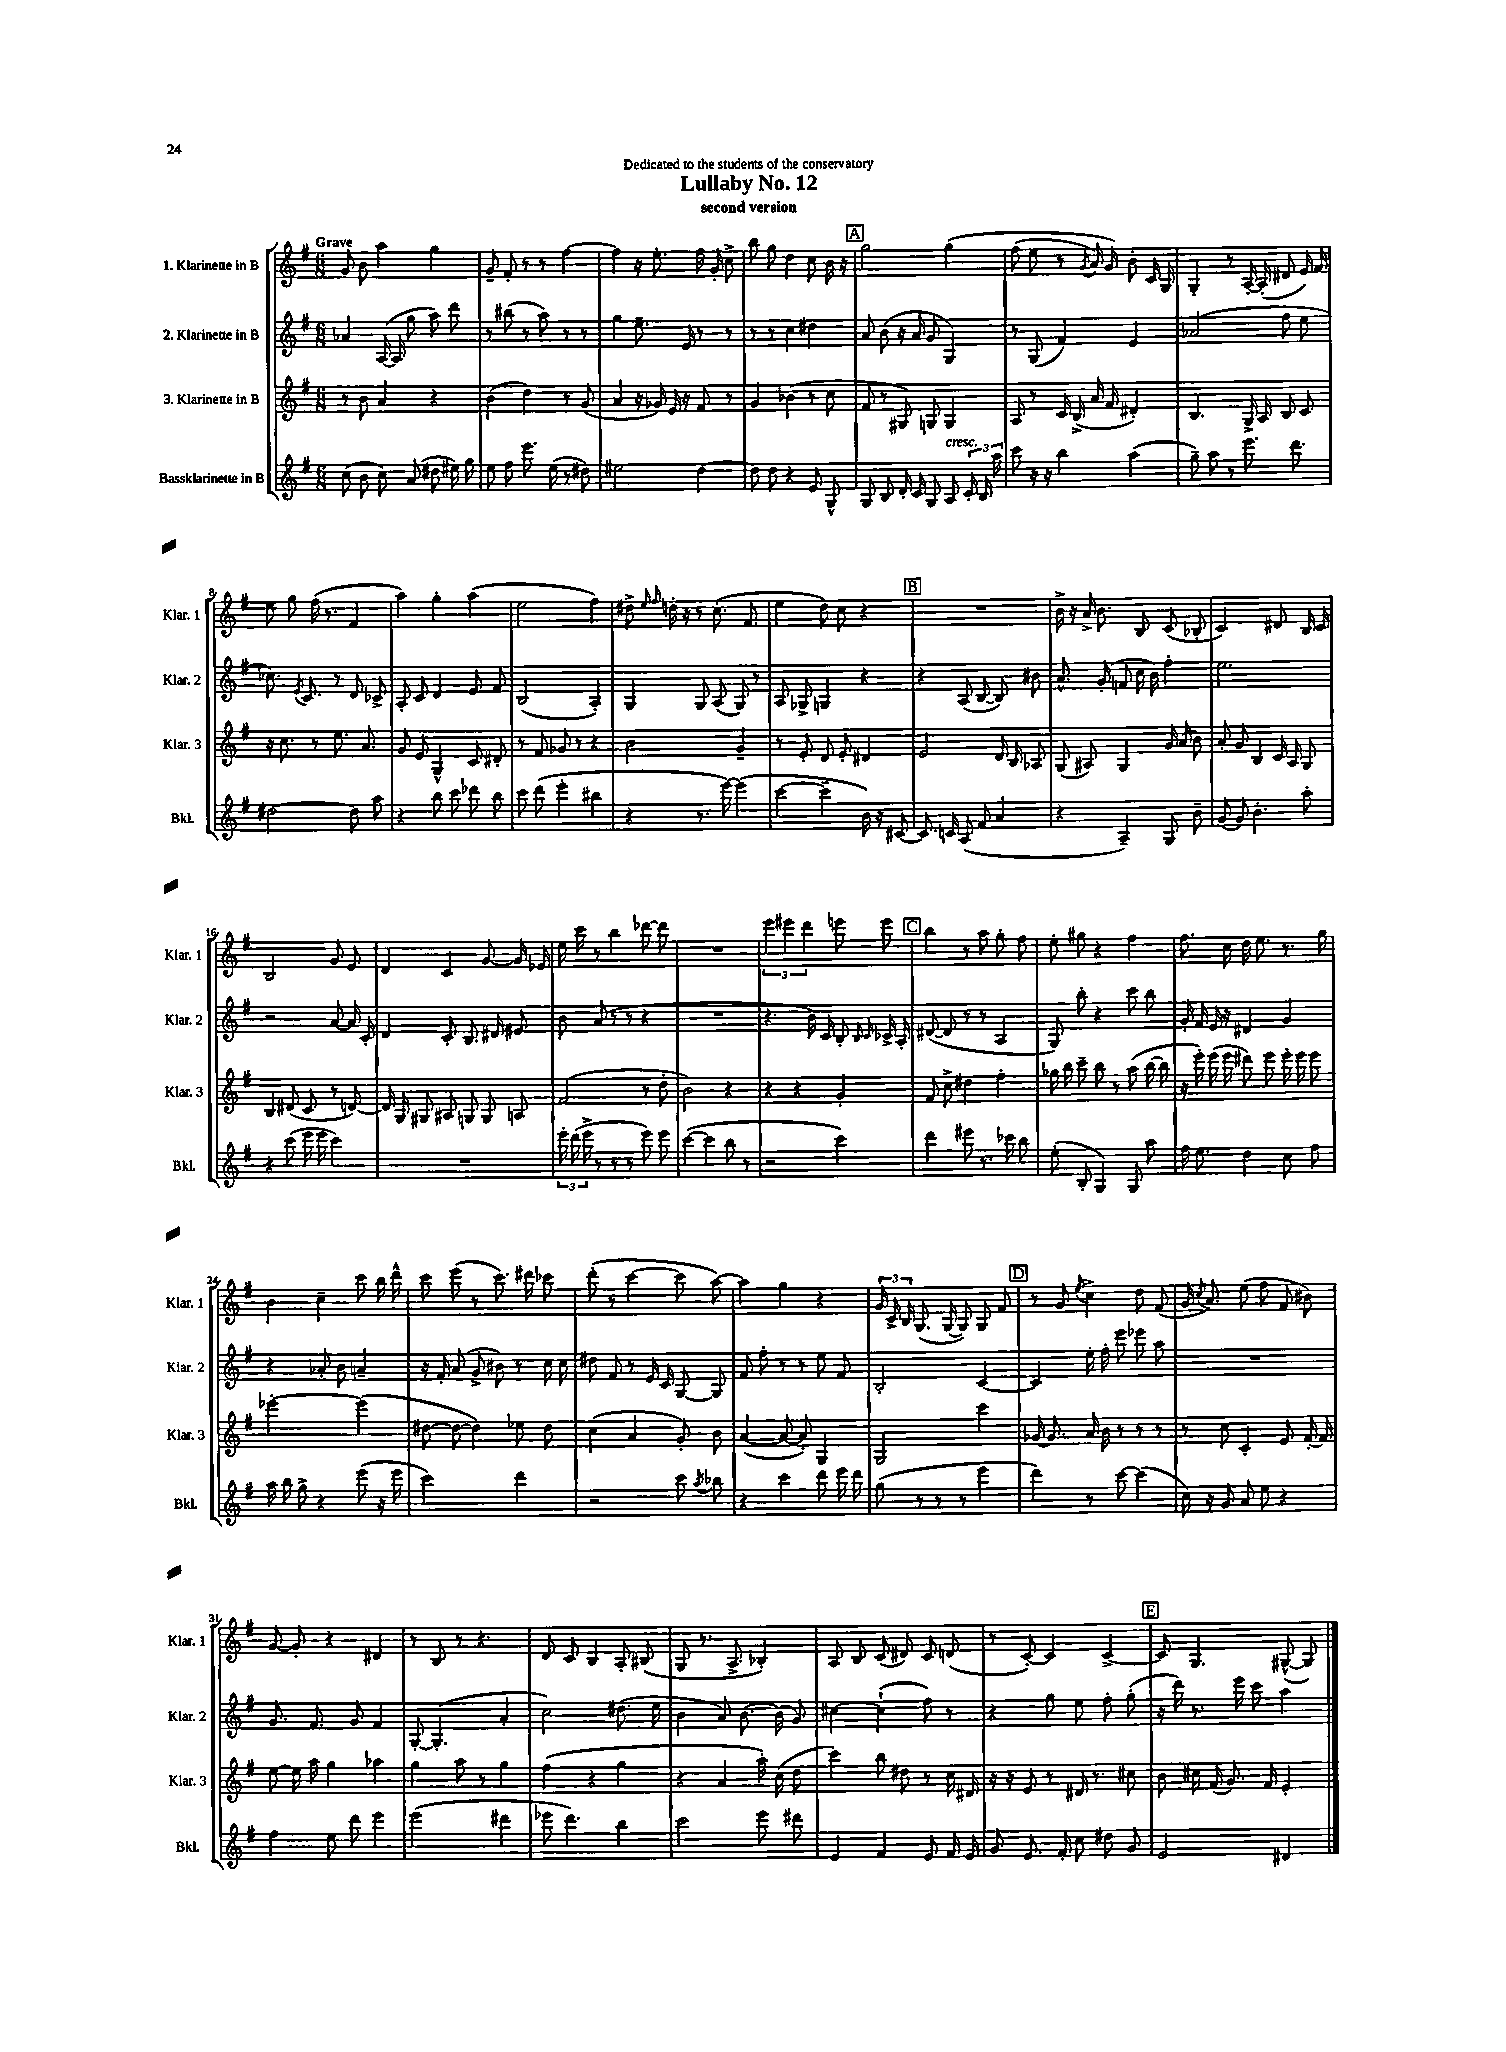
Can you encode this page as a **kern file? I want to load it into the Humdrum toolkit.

**kern	**kern	**kern	**kern
*staff4	*staff3	*staff2	*staff1
*clefG2	*clefG2	*clefG2	*clefG2
*k[f#]	*k[f#]	*k[f#]	*k[f#]
*M6/8	*M6/8	*M6/8	*M6/8
(8cc	8r	4a-	8g
8b	8b	.	8b
8cc)	4a	([16A	4aa
.	.	16A]	.
(8a	.	8gg	.
8dd#	4r	8aa)	4gg
16ee#)	.	8ddd	.
16gg	.	.	.
=	=	=	=
8ee	(4b	8r	8g~
8ff#	.	(8bb#	8f#'
8.eee	4dd)	8r	8r
.	.	8aa)	8r
(16ee	.	.	.
8r	8r	8r	[4ff#
8dd#)	(8g	8r	.
=	=	=	=
2ee#	4a	4gg	4ff#]
.	16r	8.ee~	16r
.	16g-)	.	8.ee'
.	16e	.	.
.	16r	16e	.
[4dd	8f#	8r	16ff#
.	.	.	16g'
.	8r	8r	8cc^
=	=	=	=
8dd]	4g	8r	8bb
8dd	.	8r	8gg
4r	(4b-	4cc	4dd
8e	8r	4dd#	8cc
8G^^	8cc	.	16b
.	.	.	16r
=	=	=	=
8G	8f#	8a	2gg
8B	8r	(8b	.
16d'	8G#)	16r	.
16c	.	16a	.
8G	8G	8g	.
8A	4G	4G)	&(4gg
24c'	.	.	.
24B	.	.	.
24aa	.	.	.
=	=	=	=
8ccc	8A	8r	(8ff#
16r	8r	(8G	8ee
16r	.	.	.
4bb	16c	4f#)	8r
.	(16B^	.	.
.	.	.	8qg
.	16a	.	16a)
.	16f#	.	16g&)
(4aa	4d#')	4e	8b'
.	.	.	16c
.	.	.	16G
=	=	=	=
8gg~)	4.B	(2a-	4G'
8aa	.	.	.
8r	.	.	8r
8.eee	16G^	.	[16A'
.	16A	.	(16A']
.	8B	8ff#	8d#
8.ddd	.	.	.
.	8c	8ee	16e)
.	.	.	16f#
=	=	=	=
[2dd#	16r	8.cc-)	8ee
.	8.cc	.	.
.	.	.	8gg
.	.	8qe	.
.	.	8.c	.
.	8r	.	(16ff#
.	.	.	8.r
.	8.ee	8r	.
8dd#]	.	8d	4f#
.	8.a	.	.
8aa	.	8c-^	.
=	=	=	=
4r	8g	8A'	4aa)
.	8e	8c	.
8bb	4G^^	4d	4gg'
8ccc	.	.	.
8ddd-	8c	8e	(4aa
8bb	8d#'	8f#	.
=	=	=	=
8ccc	8r	(2B	2ee
(8ddd	8f#	.	.
4eee'	8g-	.	.
.	8r	.	.
4bb#	4r	4A')	4ff#)
=	=	=	=
4r	2b	4G	8dd#^
.	.	.	16qqee
.	.	.	16qqff#
.	.	.	16dd'
.	.	.	16r
8.r	.	8G	8r
.	.	(8A	(8.cc'
[16eee)	.	.	.
(4eee]	4g~	8G)	.
.	.	.	8.f#
.	.	8r	.
=	=	=	=
[4ccc	8r	8A	4ee
.	8e'	8G-^	.
4ccc~]	8d	4G	8dd)
.	8e'	.	8cc
16b)	4d#	4r	4r
16r	.	.	.
[8c#	.	.	.
=	=	=	=
8.c#]	2e	4r	2.r
16c	.	.	.
(8A	.	(8A	.
8f#	.	[8B	.
4a	16d	8B])	.
.	16B	.	.
.	8A-	8b#	.
=	=	=	=
4r	(8G	8.a^^	16b^
.	.	.	16r
.	8A#)	.	16a^
.	.	(16g'	8.b
4A~)	4G	8f	.
.	.	16cc	8B
.	.	16b)	.
8G	16g	4ff#'	(8c
.	(16a	.	.
8b~	8b)	.	8B-'
=	=	=	=
(8g	8a'	2.ee	2c)
8g)	8g	.	.
4.b'	4B	.	.
.	16c	.	8d#
.	16A	.	.
8aa'	8G	.	16B
.	.	.	16c
=	=	=	=
4r	4B	2r	2B
(8ccc	(8d#	.	.
16eee	8c	.	.
16eee	.	.	.
4ccc)	8r	[8a	8g
.	[8d)	16a]	8e
.	.	16c'	.
=	=	=	=
2.r	16d]	4d	4d
.	16G	.	.
.	8G#	.	.
.	8A#	8c'	4c
.	8G	8.B	.
.	8G	.	[8g
.	.	16d#	.
.	8A	8e#	16g]
.	.	.	16e-
=	=	=	=
24eee'	(2f#	8b	16ee
(24ddd	.	.	.
.	.	.	16ccc
24eee^	.	.	.
8r	.	(8a	8r
8r	.	8r	4bb
8r	.	8r	.
8eee)	8r	4r	[8ddd-
8eee	8dd'	.	8ddd-]
=	=	=	=
([4ccc	2b)	2.r	2.r
4ccc]	.	.	.
8bb	4r	.	.
8r	.	.	.
=	=	=	=
2r	4r	4.r	6eee
.	.	.	6eee#
.	4r	.	.
.	.	.	6ddd
.	.	16b)	.
.	.	16c	.
4ccc)	4g'	8B'	8eee
.	.	16qqB	.
.	.	16qqc	.
.	.	16c-^	8eee
.	.	16A'	.
=	=	=	=
4ddd	8f#	([8d#	4bb
.	8cc^	8d#]	.
8eee#	4dd#	8r	8r
8.r	.	8r	8aa
.	4ff#'	4A	8gg'
16ccc-	.	.	.
8bb	.	.	8ff#
=	=	=	=
(8ee'	16gg-	8G)	8ee'
.	16bb	.	.
8B'	8ccc~	8bb'	8gg#
4G)	8bb	4r	4r
.	8r	.	.
8G	(8aa	8ccc	4ff#
8aa	[16bb	8bb	.
.	16bb]	.	.
=	=	=	=
16ff#	16r	16g'	8.ff#
8.ee	16eee')	16f#	.
.	(16eee	16e	.
.	16eee	16r	16cc
4dd	8ddd#)	4d#	16dd
.	.	.	8.ee
.	8eee	.	.
8cc	16eee'	4g	8.r
.	16eee	.	.
8ff#	8eee	.	.
.	.	.	16gg
=	=	=	=
16aa	[2eee-'	4r	4b
16bb	.	.	.
8gg^	.	.	.
4r	.	8a-'	4cc~
.	.	8b	.
(8eee	(4eee-]	4a~	8ccc
16r	.	.	16bb
16eee	.	.	16ddd^^
=	=	=	=
2ccc)	[8dd#	16r	8ccc
.	.	16f#'	.
.	8dd#_	(8a	(8eee
.	4dd#])	8g^	8r
.	.	8b#)	8.ccc)
4ddd	8ee-	8r	.
.	.	.	16ddd#
.	8dd#	16cc	8ccc-
.	.	16cc	.
=	=	=	=
2r	(4cc	8dd#	(8ddd'
.	.	8f#	8r
.	4a	8r	[4ccc
.	.	16e	.
.	.	16c	.
8ccc	8g')	[8G	8ccc]
8qaa	.	.	.
8bb-	8b	8G]	[8aa)
=	=	=	=
4r	([4a	8f#	4aa]
.	.	8ff#'	.
4ccc	8a_	8r	4gg
.	8a'])	8r	.
8ddd	4G	8ee	4r
16eee	.	8f#	.
16ddd	.	.	.
=	=	=	=
(8gg	2G	2B'	24g
.	.	.	24c^
.	.	.	24B
8r	.	.	(8.G
8r	.	.	.
.	.	.	[16G
8r	.	.	8G])
4eee	4ccc	[4c	8G
.	.	.	8f#
=	=	=	=
4ddd)	[16g-	4c]	8r
.	8.g-]	.	.
.	.	.	8g
.	.	.	8qee
8r	16a	16ee'	4cc^
.	16b	16ff#'	.
[8ccc	8r	8eee	.
(4ccc]	8r	8eee-	8dd
.	8r	8aa	(8f#
=	=	=	=
16cc)	8r	2.r	16g
.	.	.	8qcc
16r	.	.	8.a)
8g	8cc	.	.
8a	4c'	.	(8ee
8ee	.	.	8ff#
4r	8e	.	8f#
.	[16f#'	.	8b#)
.	16f#]	.	.
=	=	=	=
4ff#	[8ee	8.g	[8g
.	16ee]	.	8g']
.	16aa	8.f#	.
8ee	4gg	.	4r
8ddd	.	8g	.
4eee	4aa-	4f#	4d#
=	=	=	=
(2eee	4gg	[8G'	8r
.	.	(4.G']	8B
.	8aa	.	8r
.	8r	.	4.r
4ddd#	4gg	4a'	.
=	=	=	=
8eee-	(4ff#	2cc)	8d
4.ddd)	.	.	8c
.	4r	.	4B
4bb	4gg	(8.dd#	8A'
.	.	.	(8B#
.	.	16ee	.
=	=	=	=
2ccc	4r	4b	8G
.	.	.	8.r
.	4a	8a)	.
.	.	.	8.A^
.	.	[8.b	.
8eee	16aa')	.	4B-')
.	(16cc	(16b]	.
8ddd#	8dd	8g)	.
=	=	=	=
4e	4ccc)	[4cc#	8A
.	.	.	8B
4f#	8bb	(4cc#`]	(8c
.	8dd#	.	8d#)
8e	8r	8ff#)	8c
16f#	16cc	8r	(8d
16e	16d#	.	.
=	=	=	=
8g	16r	4r	8r
.	16r	.	.
8.e	8e	.	[8c')
.	8r	8gg	4c]
16f#'	.	.	.
8cc	16d#	8ee	.
.	8.r	.	.
8dd#	.	8ff#'	[4c^
8g	8cc#	(8gg'	.
=	=	=	=
2e	8b	16r	8c]
.	.	16ddd)	.
.	16cc#	8.r	4.G
.	(16f#	.	.
.	8.g)	.	.
.	.	16eee	.
.	.	8ccc	.
.	16f#	.	.
4d#	4e'	4aa	([8G#^^
.	.	.	8G#])
==	==	==	==
*-	*-	*-	*-
